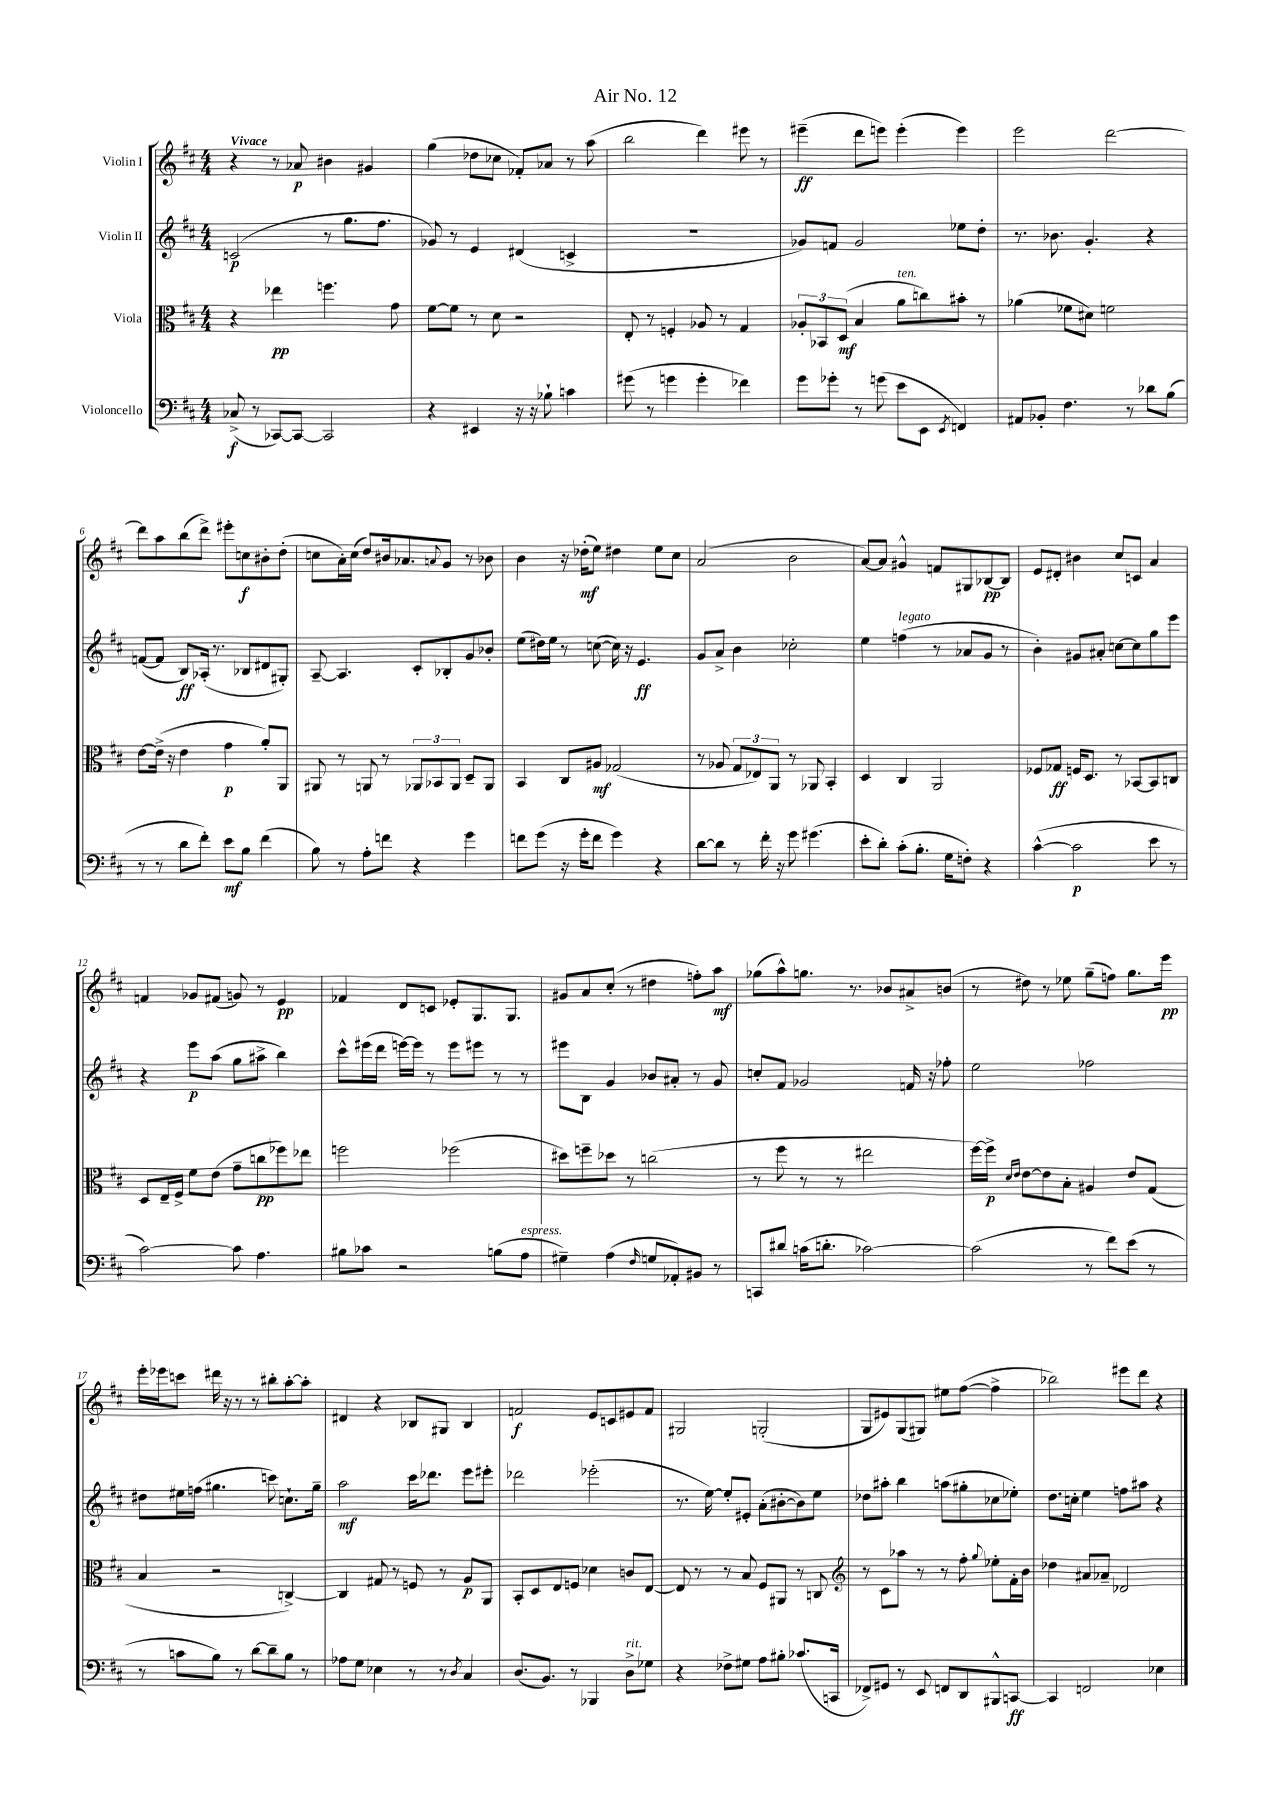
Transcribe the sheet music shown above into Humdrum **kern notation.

**kern	**kern	**kern	**kern
*staff4	*staff3	*staff2	*staff1
*clefF4	*clefC3	*clefG2	*clefG2
*k[f#c#]	*k[f#c#]	*k[f#c#]	*k[f#c#]
*M4/4	*M4/4	*M4/4	*M4/4
(8C-^/	4r	(2c/	4r
8r	.	.	.
[8CC-/L)	4ee-\	.	8r
8CC-/_J	.	.	8a-/
2CC-/]	4.ff\	8r	4b#\
.	.	8.gg\L	.
.	.	.	4g#/
.	.	8.ff#\J	.
.	8g\	.	.
=	=	=	=
4r	[8f#\L	8g-/)	(4gg\
.	8f#\]J	8r	.
4EE#/	8r	4e/	8dd-\L
.	8d\	.	8cc-\J
16r	2r	(4d#/	8f-'/L)
16r	.	.	.
8B-`\	.	.	8a-/J
4c\	.	4c^/	8r
.	.	.	(8aa\
=	=	=	=
(8g#\	8E'/	1r	2bb\
8r	8r	.	.
4g\	4F'/	.	.
4g'\	8A-/	.	4ddd\)
.	8r	.	.
4f-\)	4G/	.	8eee#\
.	.	.	8r
=	=	=	=
8g\L	12A-'/L	8g-/L)	(4eee#~\
.	12BB-/	.	.
8g-'\J	.	8f/J	.
.	(12D/J	.	.
8r	4B/	2g-/	8ddd\L
(8g\	.	.	8eee\J)
8e\L	8a\L	.	(4eee'\
8EE\J	8cc\)	.	.
8qEE/	.	.	.
4FF/)	8b#'\J	8ee-\L	4eee\)
.	8r	8dd'\J	.
=	=	=	=
8AA#/L	(4a-\	8.r	2eee\
8BB-'/J	.	.	.
.	.	8.b-\	.
4.F#\	8f-\L	.	.
.	8d#\J)	4.g'/	.
.	2f\	.	[2ddd\
8r	.	.	.
8d-\L	.	4r	.
(8B\J	.	.	.
=	=	=	=
8r	[8e\L	([8f/L	8ddd\]L
8r	(16e^\]Jk	8f/]J	8aa\
.	16r	.	.
8d\L	4e\	8B/L)	(8bb\
8f#'\J)	.	(16A-'/Jk	8ddd^\J)
.	.	8.r	.
8e\L	4g\	.	8eee#'\L
8B\J	.	8B-/L	8cc\
(4f#\	8a'/L)	8d#/	8b#'\
.	8AA/J	8G#'/J)	(8dd'\J
=	=	=	=
8B\)	8AA#/	[8A~/	8cc\L
8r	8r	4.A/]	16a'\L)
.	.	.	(16cc\JJ
8A'\L	8AA/	.	8dd/L)
8f\J	8r	.	16b#/k
.	.	.	8.a-/
4r	12AA-/L	8c#'/L	.
.	12BB-/	.	.
.	.	.	8qqa/
.	.	8B-'/	8g/J
.	12AA-/J	.	.
4g\	8D~/L	8g/	8r
.	8AA-/J	8b-'/J	8b-\
=	=	=	=
8f\L	4BB/	(8ee\L	4b\
(8g\J	.	16dd#\L)	.
.	.	16ee\JJ	.
16r	8C#/L	8r	16r
16g'\LK	.	.	(16dd-'\LK
8f\J	8A#/J	([8cc\	8ee\J)
4g\)	(2G-/	16cc\])	4dd#\
.	.	16r	.
.	.	4.e/	.
4r	.	.	8ee\L
.	.	.	8cc#\J
=	=	=	=
[8d\L	8r	8g/L	(2a/
8d\]J	8A-/	8a^/J	.
8r	12G/L	4b\	.
.	12E-/)	.	.
16f#'\	.	.	.
.	12AA/J	.	.
16r	.	.	.
8g\	8r	2cc-'\	2b\
(4.g#\	8AA-/	.	.
.	4BB'/	.	.
=	=	=	=
8e'\L	4D/	4ee\	[8a/L)
8d'\J)	.	.	8a/]J
(8c#'\L	4C#/	(4ff\	4g#^^/
8.B'\J	.	.	.
.	2AA/	8r	8f/L
16G\LK	.	.	.
8F'\J)	.	8a-/L	8G#/
4r	.	8g/J	[8B-/
.	.	8r	8B-/]J
=	=	=	=
([4c#^^\	8F-/L	4b'\)	8e/L
.	8G-/J	.	8d#'/J
2c#\]	16F/LK	8g#/L	4b#\
.	8.D/J	.	.
.	.	8a#'/J	.
.	8r	[8cc\L	8cc#/L
.	[8BB-/L	8cc\]	8c/J
8e\	8BB-/]	8gg\	4a/
8r	8C/J	8eee\J	.
=	=	=	=
[2c#\)	8D/L	4r	4f/
.	16E~/L	.	.
.	16F#^/JJ	.	.
.	8f#\L	8eee\L	8g-/L
.	(8e\J	(8aa\J	(8f#/J
8c#\]	8g~\L	8gg\L	8g/)
4.A\	8cc\	8aa#^\J	8r
.	8ff-\)	4bb\)	4e/
.	8ee-\J	.	.
=	=	=	=
8B#\L	2ff\	8ccc#^^\L	4f-/
8c-\J	.	(16eee#\L	.
.	.	16ddd\JJ	.
2r	.	[16eee\LL)	8d/L
.	.	16eee\]JJ	.
.	.	8r	8c/J
.	(2ff-\	8eee\L	8e-'/L
.	.	8eee#\J	8.G/
(8B\L	.	8r	.
.	.	.	8.G/J
8A\J	.	8r	.
=	=	=	=
4G#~\)	8dd#\L)	8eee#\L	8g#/L
.	8ff~\	8B\J	8a/
(4A\	8dd-\J	4g/	(8cc#'/J
.	8r	.	8r
16qqF#/	.	.	.
8G/L	(2cc\	8b-/L	4dd#\
8AA-'/)	.	8a#'/J	.
8BB#/J	.	8r	8ff'\L)
8r	.	8g/	8aa\J
=	=	=	=
8CC/L	8r	8cc'/L	(8gg-\L
8d#/J	8ff#\	8f#/J	8aa^^\)
(16c\LK	8r	2g-/	8.gg\J
8.d'\J	.	.	.
.	8r	.	.
.	.	.	8.r
[2c-\)	2ee#\	.	.
.	.	.	8b-/L
.	.	16f/	8a#^/
.	.	16r	.
.	.	8ff-'\	(8b/J
=	=	=	=
(2c-\]	[16ff#\LL)	2ee\	8r
.	16ff#^\]JJ	.	.
.	16qqd/LL	.	.
.	16qqe/JJ	.	.
.	[8e\L	.	8dd#\)
.	8e\]	.	8r
.	8B'\J	.	8ee-\
8r	4A#/	2ff-\	(8gg~\L
8f#\L)	.	.	8ff\J)
(8e\J	8e/L	.	8.gg\L
8r	(8G/J	.	.
.	.	.	16eee\Jk
=	=	=	=
8r	4B/	8dd#\L	16eee'\LL
.	.	.	16eee-\J
8c\L	.	16ee#\L	8ccc\J
.	.	(16ff\JJ	.
8B\J)	2r	4.gg#\	16ddd#\
.	.	.	16r
8r	.	.	8r
[8d\L	.	.	8r
8d~\]	.	8ccc\)	8bb#'\L
8B\J	[4C^/)	8.cc`\L	[8aa'\
8r	.	.	8aa'\]J
.	.	16gg#~\Jk	.
=	=	=	=
8A-\L	4C/]	2aa\	4d#/
8G\J	.	.	.
4E-\	8G#/	.	4r
.	8r	.	.
8r	8F/	16ccc#\LK	8B-/L
.	.	8.ddd-\J	.
8r	8r	.	8G#/J
8qD/	.	.	.
4C#/	8A/L	8eee\L	4B-/
.	8AA/J	8eee#'\J	.
=	=	=	=
(8.D/L	8BB'/L	2ddd-\	2f/
.	8D/	.	.
8.BB/J)	.	.	.
.	8E/	.	.
8r	8F/J	.	.
4BBB-/	4d-\	(2eee-'\	8e/L
.	.	.	8c/
8D^\L	8c/L	.	8e#/
8G-\J	[8E/J	.	8f/J
=	=	=	=
4r	8E/]	8.r	2G#/
.	8r	.	.
.	.	[16ee\)	.
8F-^\L	8r	8ee'/]L	.
8G#\J	8B/	8e#'/J	.
8A\L	8F#/L	(8a'\L	(2G'/
8B#'\J	8AA#/J	[8b#'\	.
(8.c-/L	8r	8b#\])	.
.	8C/	8ee\J	.
16CC/Jk	.	.	.
=	=	=	=
*	*clefG2	*	*
8FF-^/L)	8r	8dd-\L	8G/L
8GG#/J	8c#\L	8aa#'\J	8e#/)
8r	8aa-\J	4bb\	(8G/
8EE/	8r	.	8G#/J)
8FF/L	8r	(8aa\L	8ee#\L
8DD/	8ff#'\	8gg#'\	([8ff#\J
.	8qqgg/	.	.
8BBB#^^/	8ee-'\L	8cc-\	4ff#^\]
[8CC/J	16f#'\L	8ee-'\J)	.
.	16b\JJ	.	.
=	=	=	=
4CC/]	4dd-\	8.dd\L	2bb-\)
.	.	16cc'\Jk	.
2FF/	8a#/L	4ee\	.
.	8a-~/J	.	.
.	2d-/	8ff\L	8eee#\L
.	.	8aa#\J	8ddd\J
4E-\	.	4r	4r
==	==	==	==
*-	*-	*-	*-
